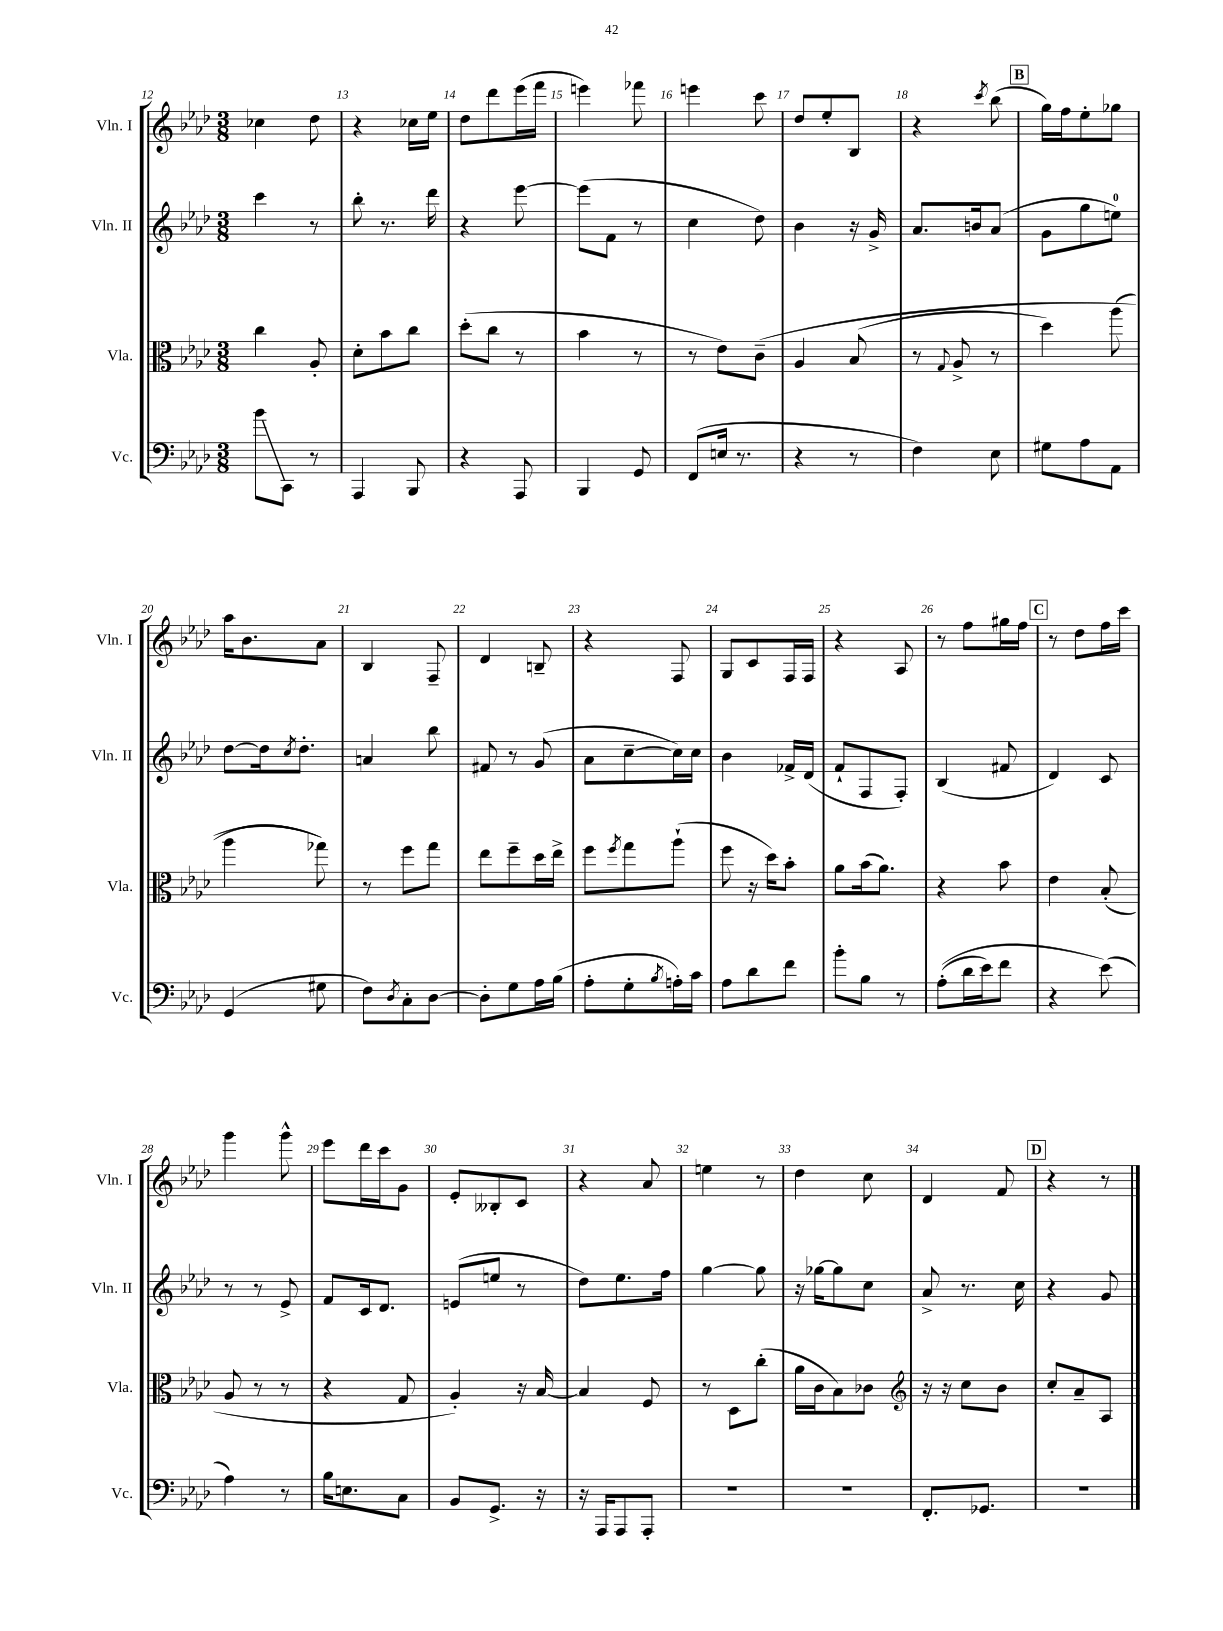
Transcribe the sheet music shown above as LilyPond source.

<<
\new StaffGroup <<
\new Staff = "s0" \with { instrumentName = "Vln. I" shortInstrumentName = "Vln. I" } {
    \clef treble \key aes \major \numericTimeSignature \time 3/8
    ces''4 des''8 |
    r4 ces''16 ees''16 |
    des''8 des'''8 ees'''16( f'''16 |
    e'''4) fes'''8 |
    e'''4 c'''8 |
    des''8 ees''8-. bes8 |
    r4 \acciaccatura { c'''8 } bes''8( |
    \mark \markup { \box "B" } g''16) f''16 ees''8-. ges''8 |
    aes''16 bes'8. aes'8 |
    bes4 f8-- |
    des'4 b8-- |
    r4 f8 |
    g8 c'8 f16 f16 |
    r4 aes8 |
    r8 f''8 gis''16 f''16 |
    \mark \markup { \box "C" } r8 des''8 f''16 c'''16 |
    g'''4 g'''8-^ |
    ees'''8 des'''16 c'''16 g'8 |
    ees'8-. beses8-. c'8 |
    r4 aes'8 |
    e''4 r8 |
    des''4 c''8 |
    des'4 f'8 |
    \mark \markup { \box "D" } r4 r8 \bar "|." |
}
\new Staff = "s1" \with { instrumentName = "Vln. II" shortInstrumentName = "Vln. II" } {
    \clef treble \key aes \major \numericTimeSignature \time 3/8
    c'''4 r8 |
    bes''8-. r8. des'''16 |
    r4 ees'''8~ |
    ees'''8( f'8 r8 |
    c''4 des''8) |
    bes'4 r16 g'16-> |
    aes'8. b'16 aes'8( |
    \mark \markup { \box "B" } g'8 g''8 e''8-0) |
    des''8~ des''16 \acciaccatura { c''8 } des''8.-. |
    a'4 bes''8 |
    fis'8 r8 g'8( |
    aes'8 c''8~-- c''16) c''16 |
    bes'4 fes'16-> des'16( |
    f'8-! f8 f8-.) |
    bes4( fis'8 |
    \mark \markup { \box "C" } des'4) c'8 |
    r8 r8 ees'8-> |
    f'8 c'16 des'8. |
    e'8( e''8 r8 |
    des''8) ees''8. f''16 |
    g''4~ g''8 |
    r16 ges''16~ ges''8 c''8 |
    aes'8-> r8. c''16 |
    \mark \markup { \box "D" } r4 g'8 \bar "|." |
}
\new Staff = "s2" \with { instrumentName = "Vla." shortInstrumentName = "Vla." } {
    \clef alto \key aes \major \numericTimeSignature \time 3/8
    c''4 aes8-. |
    des'8-. bes'8 c''8 |
    des''8-.( c''8 r8 |
    bes'4 r8 |
    r8 ees'8) c'8--\( |
    aes4 bes8( |
    r8 \appoggiatura { g8 } aes8-> r8 |
    \mark \markup { \box "B" } des''4) aes''8( |
    aes''4 ges''8)\) |
    r8 f''8 g''8 |
    ees''8 f''8-- des''16 ees''16-> |
    f''8 \acciaccatura { f''8 } g''8 aes''8-!( |
    f''8 r16 des''16) bes'8-. |
    aes'8 bes'16( aes'8.) |
    r4 bes'8 |
    \mark \markup { \box "C" } ees'4 bes8-.( |
    aes8 r8 r8 |
    r4 g8 |
    aes4-.) r16 bes16~ |
    bes4 f8 |
    r8 des8 c''8-.( |
    aes'16 c'16 bes8) ces'8 |
    \clef treble r16 r16 c''8 bes'8 |
    \mark \markup { \box "D" } c''8-. aes'8-- aes8 \bar "|." |
}
\new Staff = "s3" \with { instrumentName = "Vc." shortInstrumentName = "Vc." } {
    \clef bass \key aes \major \numericTimeSignature \time 3/8
    bes'8\glissando c,8 r8 |
    aes,,4 bes,,8 |
    r4 aes,,8 |
    bes,,4 g,8 |
    f,8( e16 r8. |
    r4 r8 |
    f4) ees8 |
    \mark \markup { \box "B" } gis8 aes8 aes,8 |
    g,4( gis8 |
    f8) \acciaccatura { des8 } c8-. des8~ |
    des8-. g8 aes16 bes16( |
    aes8-. g8-. \acciaccatura { bes8 } a16-.) c'16 |
    aes8 des'8 f'8 |
    bes'8-. bes8 r8 |
    aes8-.(\( des'16 ees'16) f'8 |
    \mark \markup { \box "C" } r4 ees'8(\) |
    aes4) r8 |
    bes16 e8. c8 |
    bes,8 g,8.-> r16 |
    r16 aes,,16 aes,,8 aes,,8-. |
    R4. |
    R4. |
    f,8.-. ges,8. |
    \mark \markup { \box "D" } R4. \bar "|." |
}
>>
>>
\layout { \context { \Score currentBarNumber = #12 \override BarNumber.break-visibility = ##(#f #t #t) barNumberVisibility = #all-bar-numbers-visible } }
